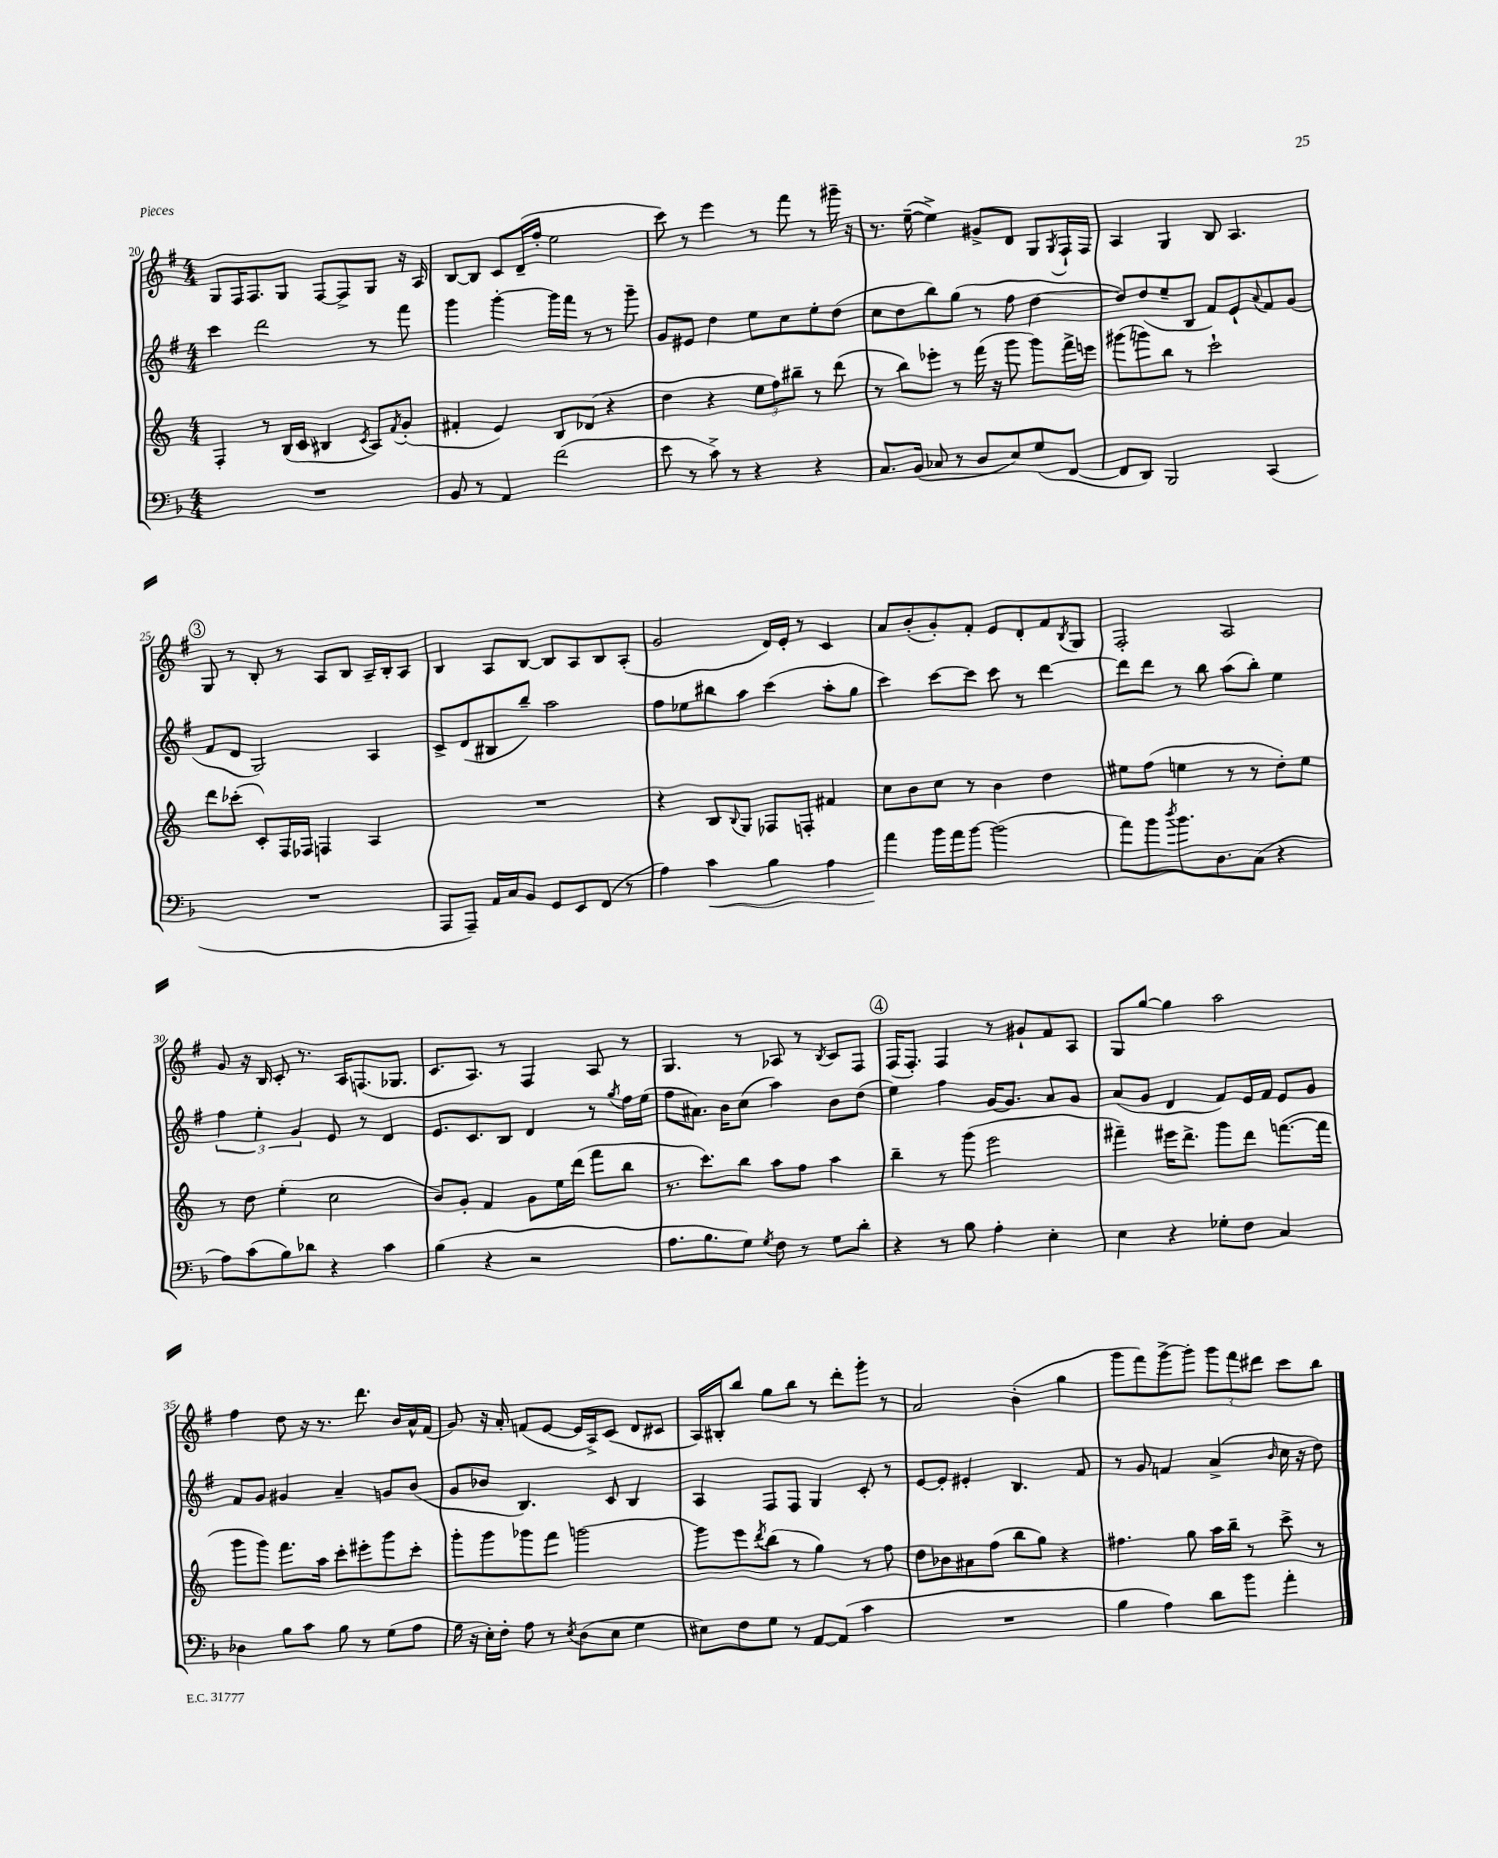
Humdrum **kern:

**kern	**dynam	**kern	**kern	**kern
*part4	*part4	*part3	*part2	*part1
*staff4	*staff4	*staff3	*staff2	*staff1
*clefF4	*	*clefG2	*clefG2	*clefG2
*k[b-]	*	*k[]	*k[f#]	*k[f#]
*M4/4	*	*M4/4	*M4/4	*M4/4
=20	=20	=20	=20	=20
1r	.	4F'/	4ccc\	8G/L
.	.	.	.	16F#/K
.	.	.	.	8.F#/
.	.	8r	2ddd\	.
.	.	(16B/LL	.	8G/J
.	.	16c/JJ	.	.
.	.	4B#X/	.	[8F#/L
.	.	.	.	8F#^/]
.	.	8qc/	.	.
.	.	8A/L)	8r	8G/J
.	.	8qf/	.	.
.	.	(8g'/J	8fff#\	16r
.	.	.	.	16A/
=21	=21	=21	=21	=21
8BB-/	.	4f#X'/	4ggg\	[8B/L
8r	.	.	.	8B/J]
4AA/	.	4e/)	[4ggg'\	8c/L
.	.	.	.	(16d~/L
.	.	.	.	16ff#'/JJ
(2f\	.	8B/L	16ggg\LL]	2ee\
.	.	.	16fff#\JJ	.
.	.	(8d-X/J	8r	.
.	.	4r	8r	.
.	.	.	8ggg~\	.
=22	=22	=22	=22	=22
8e\	.	4dd\	8g/L	8ccc\)
8r	.	.	8e#X/J	8r
8c^\)	.	4r	4dd\	4eee\
8r	.	.	.	.
4r	.	12ee\L	8ee\L	8r
.	.	12ff\)	.	.
.	.	.	8cc\	8fff#\
.	.	12bb#X~\J	.	.
4r	.	8r	8ee'\	8r
.	.	(8ddd\	(8dd\J	16ggg#X~\
.	.	.	.	16r
=23	=23	=23	=23	=23
8.C/L	.	8r	8cc\L	8.r
.	.	8bb\L)	8dd\	.
(16BB-/Jk	.	.	.	([16ee~\
8C-X/	.	8eee-X'\J	8bb\)	4ee^\])
8r	.	8r	(8gg\J	.
8D/L	.	(16fff\	8r	8g#X^/L
.	.	16r	.	.
8E/)	.	8ggg\	8ff#\	8d/J
(8G/	.	8ggg\L)	[4dd\	8G/L
.	.	.	.	8qG/
[8FF/J	.	16fff^\L	.	16F#`/L
.	.	16eeen\JJ	.	16F#/JJ
=24	=24	=24	=24	=24
8FF/L]	.	(8ggg#X\L	8dd/L])	4A/
8DD/J)	.	8gggn\)	(8dd/	.
2BBB-/	.	8bb\J	8ee~/	4G/
.	.	8r	8B/J	.
.	.	2ccc`\	8f#/L)	8B/
.	.	.	8e`/	4.A/
.	.	.	8qqa/	.
(4CC/	.	.	8f#/	.
.	.	.	(8g/J	.
!!LO:LB:g=z
!!LO:REH:place=s1:t=3
=25	=25	=25	=25	=25
1r	.	8ddd\L	8f#/L	8G/
.	.	(8ccc-X'\J	8d/J	8r
.	.	8c'/L)	2G/)	8B'/
.	.	16F/L	.	8r
.	.	16F-X/JJ	.	.
.	.	4Fn/	.	8A/L
.	.	.	.	8B/J
.	.	4A/	4A/	16A~/LL
.	.	.	.	16B'/J
.	.	.	.	8A/J
=26	=26	=26	=26	=26
8AAA/L	.	1r	8c^/L	4B/
8AAA~/J)	.	.	(8d/	.
16AA/LL	.	.	8B#X/	8A/L
16C/J	.	.	.	.
8BB-/J	.	.	8bb~/J)	[8B/J
8GG/L	.	.	2aa\	8B/L]
8EE/	.	.	.	8A/
(8FF/J	.	.	.	8B/
8r	.	.	.	(8A'/J
=27	=27	=27	=27	=27
4A\)	.	4r	8ff#\L	2g/
.	.	.	8ee-X\	.
!	!LO:HP:b	!	!	!
4c\	<	8B/L	8bb#X\	.
.	.	8qqB/	.	.
.	.	8G/J	8aa\J	.
4B-\	.	8F-X/L	(4ccc\	16d/LL)
.	.	.	.	16e'/JJ
.	.	8Fn'/J	.	8r
4A\	.	4f#X/	8aa'\L	4c/
.	.	.	8gg\J	.
=28	=28	=28	=28	=28
4a\	.	8cc\L	4ccc\)	8a/L
.	.	8b\	.	(8b'/
16b-\LL	[	8cc\J	[8ccc\L	8g'/)
16a\J	.	.	.	.
[8b-\J	.	8r	8ccc\J]	8f#'/J
(2b-\]	.	4b\	8ccc\	8e/L
.	.	.	8r	8d'/
.	.	4dd\	[4ddd\	8f#/
.	.	.	.	8qB/
.	.	.	.	8G/J
=29	=29	=29	=29	=29
8a\L)	.	8ee#X\L	8ddd\L]	2F#'/
8b-\	.	(8ff\J	8ddd\J	.
8qdd/	.	.	.	.
8.b-\	.	4een\	8r	.
.	.	.	8bb\	.
8.D\	.	.	.	.
.	.	8r	(8aa\L	2A/
(8C\J	.	8r	8bb'\J)	.
4r	.	8dd'\L)	4ee\	.
.	.	8ee\J	.	.
!!LO:LB:g=z
=30	=30	=30	=30	=30
8A\L)	.	8r	6ff#\	8g/
(8c\	.	8dd\	.	16r
.	.	.	6ee'\	.
.	.	.	.	16B/
8B-\)	.	(4ee'\	.	8c'/
.	.	.	6g/	.
8d-X\J	.	.	.	8.r
4r	.	2cc\	8e/	.
.	.	.	.	16A/KL
.	.	.	8r	(8.Fn/
4c\	.	.	4d/	.
.	.	.	.	8.G-X/J
=31	=31	=31	=31	=31
(4B-\	.	8b/L)	8.e/L	8.c/L
.	.	8g'/J	.	.
.	.	.	8.c/	8.A/J)
4r	.	4f/	.	.
.	.	.	8B/J	8r
2r	.	8g\L	4d/	4F#/
.	.	16ee\L	.	.
.	.	(16ddd\JJ	.	.
.	.	8fff\L	8r	8A/
.	.	.	8qgg/	.
.	.	8bb\J	16ff#\LL	8r
.	.	.	(16ee\JJ	.
=32	=32	=32	=32	=32
8.A\L	.	8.r	8ff#\L	4.G/
.	.	.	8.a#X\J)	.
8.B-\	.	8.ccc\L)	.	.
.	.	.	16b\KL	.
8G\J)	.	8bb\J	(8cc\J	8r
8qG/	.	.	.	.
8F\	.	8aa\L	4aa\)	8A-X/
8r	.	8ff\J	.	8r
.	.	.	.	8qB/
8G\L	.	4aa\	8b\L	8c/L
8d'\J	.	.	(8dd\J	8F#/J
!!LO:REH:place=s1:t=4
=33	=33	=33	=33	=33
4r	.	4bb~\	4ee\)	(16F#/KL
.	.	.	.	8.F#'/J)
8r	.	8r	4ff#\	4F#/
8B-\	.	(8ggg\	.	.
4A'\	.	2eee\	[16g/KL	8r
.	.	.	8.g/J]	.
.	.	.	.	8g#X`/L
4E'\	.	.	8a/L	8f#/
.	.	.	8g/J	8A/J
=34	=34	=34	=34	=34
4E\	.	4fff#X~\)	(8a/L	8G/L
.	.	.	8g/J	[8gg/J
4r	.	16eee#X\KL	4d/	4gg\]
.	.	8.ddd^\J	.	.
8G-X'\L	.	8ggg\L	8f#/L)	2aa\
8F\J	.	8ddd\J	16e/L	.
.	.	.	16f#/JJ	.
4C/	.	([8.fffn\L	8e/L	.
.	.	.	8g/J	.
.	.	16fff\Jk]	.	.
!!LO:LB:g=z
=35	=35	=35	=35	=35
4D-X\	.	8ggg\L	8f#/L	4ff#\
.	.	8ggg\J)	8g/J	.
8B-\L	.	8.fff\L	4g#X/	8dd\
8c\J	.	.	.	16r
.	.	16aa\Jk	.	8.r
8B-\	.	8ccc'\L	4a~/	.
8r	.	8eee#X'\	.	8.ddd\
(8G\L	.	8ggg\	8gn/L	.
.	.	.	.	16b/LL
8A\J	.	8ccc'\J	(8b/J	16a^^/
.	.	.	.	(16f#/JJ
=36	=36	=36	=36	=36
16B-\	.	8ggg'\L	8g/L	8g/)
16r	.	.	.	.
16E'\LL)	.	8ggg\	8b-X/J	16r
16F'\JJ	.	.	.	16a'/
8A\	.	8ggg-X\	4.B/)	(8fn/L
8r	.	8fff\J	.	[8e/J
8qE/	.	.	.	.
(8D\L	.	[2gggn\	.	16e/LL]
.	.	.	.	16A^/J)
8E\J	.	.	8c/	(8c/J
4G\	.	.	4B/	8d/L
.	.	.	.	8c#X/J
=37	=37	=37	=37	=37
8E#X\L)	.	8ggg\L]	4A/	16A/LL)
.	.	.	.	16B#X'/J
8F\	.	8eee\	.	8bb/J
.	.	8qddd/	.	.
8G\J	.	(8bb\J	8F#/L	8gg\L
8r	.	8r	8F#/J	8bb\J
[8AA/L	.	4gg\)	4G/	8r
(8AA/J]	.	.	.	8ddd'\L
4c\	.	8r	8c'/	8ggg'\J
.	.	8ff\	8r	8r
=38	=38	=38	=38	=38
1r	.	8dd\L	[8e/L	2a/
.	.	8b-X\	8e'/J]	.
.	.	8a#X\	4e#X'/	.
.	.	(8ff\J	.	.
.	.	8bb\L	4.B/	(4b'\
.	.	8gg\J)	.	.
.	.	4r	.	4gg\
.	.	.	8f#/	.
=39	=39	=39	=39	=39
4B-\	.	4.ff#X\	8r	8ggg\L
.	.	.	8g/	8fff#\)
4A\)	.	.	4fn/	[8ggg^\
.	.	8gg\	.	8ggg'\J]
8d\L	.	16aa\LL	(4a^/	12ggg\L
.	.	16bb~\JJ	.	.
.	.	.	.	12fff#\
8b-\J	.	8r	.	.
.	.	.	.	12ddd#X\J
.	.	.	16qqb/	.
4a'\	.	8ccc^\	16cc\	8ccc\L
.	.	.	16r	.
.	.	8r	8dd\)	8bb\J
==	==	==	==	==
*-	*-	*-	*-	*-
